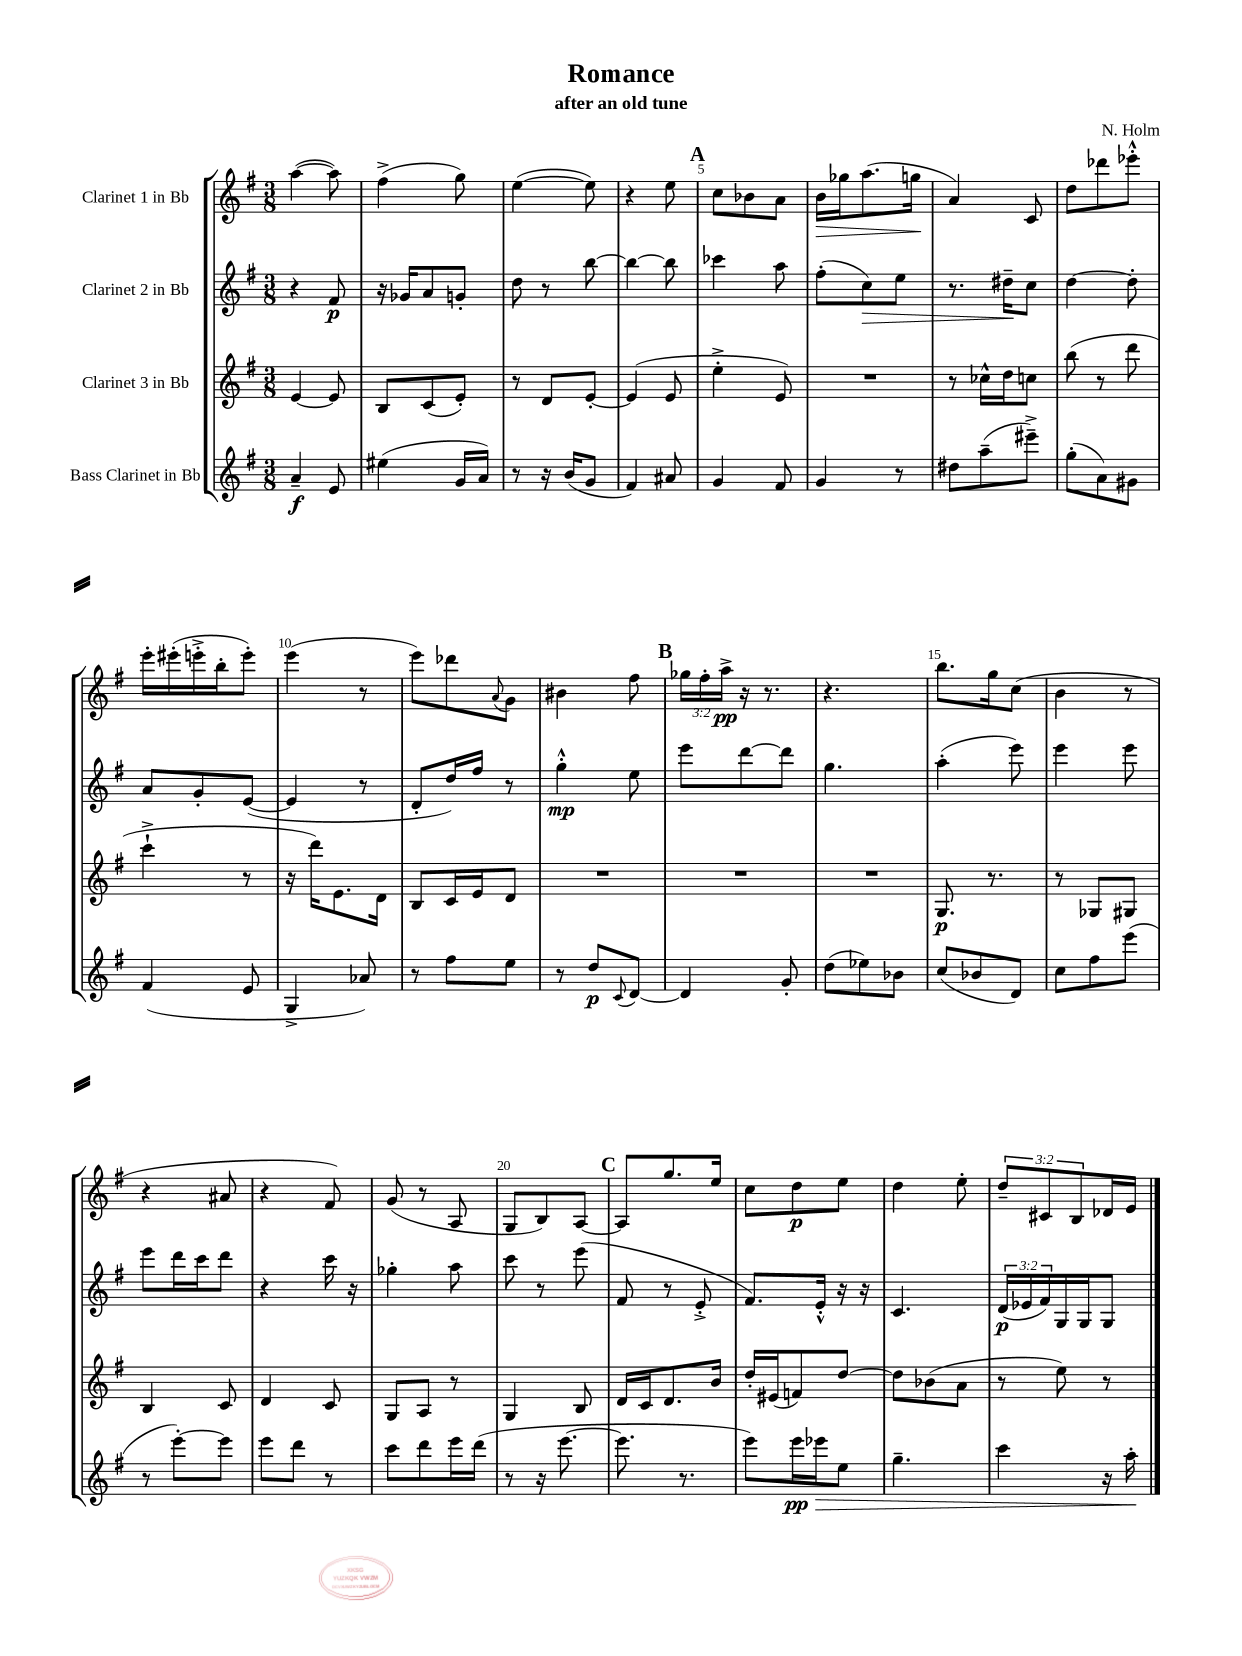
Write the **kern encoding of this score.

**kern	**kern	**kern	**kern
*staff4	*staff3	*staff2	*staff1
*clefG2	*clefG2	*clefG2	*clefG2
*k[f#]	*k[f#]	*k[f#]	*k[f#]
*M3/8	*M3/8	*M3/8	*M3/8
4a~	[4e	4r	([4aa
8e	8e]	8f#	8aa])
=	=	=	=
(4ee#	8B	16r	(4ff#^
.	.	16g-	.
.	(8c	8a	.
16g	8e')	8g'	8gg)
16a)	.	.	.
=	=	=	=
8r	8r	8dd	([4ee
16r	8d	8r	.
(16b	.	.	.
8g	[8e'	[8bb	8ee])
=	=	=	=
4f#)	(4e]	4bb_	4r
8a#	8e	8bb]	8ee
=	=	=	=
4g	4ee'^	4ccc-	8cc
.	.	.	8b-
8f#	8e)	8aa	8a
=	=	=	=
4g	4.r	(8ff#'	16b
.	.	.	16gg-
.	.	8cc)	(8.aa
8r	.	8ee	.
.	.	.	16gg
=	=	=	=
8dd#	8r	8.r	4a)
(8aa~	16cc-^^	.	.
.	16dd	16dd#~	.
8eee#~^)	8cc	8cc	8c
=	=	=	=
(8gg'	(8bb	[4dd	8dd
8a)	8r	.	8ddd-
8g#	8ddd	8dd']	8eee-'^^
=	=	=	=
(4f#	4ccc`^	8a	16eee'
.	.	.	(16eee#'
.	.	8g'	16eee'^
.	.	.	16bb'
8e	8r	([8e	8eee')
=	=	=	=
4G^	16r	4e]	(4eee
.	16ddd)	.	.
.	8.e	.	.
8a-)	.	8r	8r
.	16d	.	.
=	=	=	=
8r	8B	8d'	8eee)
8ff#	16c	16dd)	8ddd-
.	16e	16ff#	.
.	.	.	8qqa
8ee	8d	8r	8g
=	=	=	=
8r	4.r	4gg'^^	4b#
8dd	.	.	.
8qqc	.	.	.
[8d	.	8ee	8ff#
=	=	=	=
4d]	4.r	8eee	24gg-
.	.	.	24ff#'
.	.	.	24aa^
.	.	[8ddd	16r
.	.	.	8.r
8g'	.	8ddd]	.
=	=	=	=
(8dd	4.r	4.gg	4.r
8ee-)	.	.	.
8b-	.	.	.
=	=	=	=
(8cc	8.G	(4aa'	8.bb
8b-	.	.	.
.	8.r	.	16gg
8d)	.	8eee)	(8cc
=	=	=	=
8cc	8r	4eee	4b
8ff#	8G-	.	.
(8eee	8G#	8eee	8r
=	=	=	=
8r	4B	8eee	4r
[8eee')	.	16ddd	.
.	.	16ccc	.
8eee]	8c	8ddd	8a#
=	=	=	=
8eee	4d	4r	4r
8ddd	.	.	.
8r	8c	16ccc	8f#)
.	.	16r	.
=	=	=	=
8ccc	8G	4gg-'	(8g
8ddd	8A	.	8r
16eee	8r	8aa	8A
(16ddd	.	.	.
=	=	=	=
8r	4G	8ccc	8G
16r	.	8r	8B)
[8.eee	.	.	.
.	8B	(8eee	[8A
=	=	=	=
8.eee]	16d	8f#	8A]
.	16c	.	.
.	8.d	8r	8.gg
8.r	.	.	.
.	.	8e'^	.
.	16b	.	16ee
=	=	=	=
8eee)	16dd'	8.f#)	8cc
.	(16e#	.	.
16eee	8f)	.	8dd
16eee-	.	16e'^^	.
8ee	[8dd	16r	8ee
.	.	16r	.
=	=	=	=
4.gg~	8dd]	4.c	4dd
.	(8b-	.	.
.	8a	.	8ee'
=	=	=	=
4ccc	8r	(24d	12dd~
.	.	24e-	.
.	.	24f#)	12c#
.	8ee)	16G	.
.	.	.	12B
.	.	16G	.
16r	8r	8G	16d-
16aa'	.	.	16e
==	==	==	==
*-	*-	*-	*-
